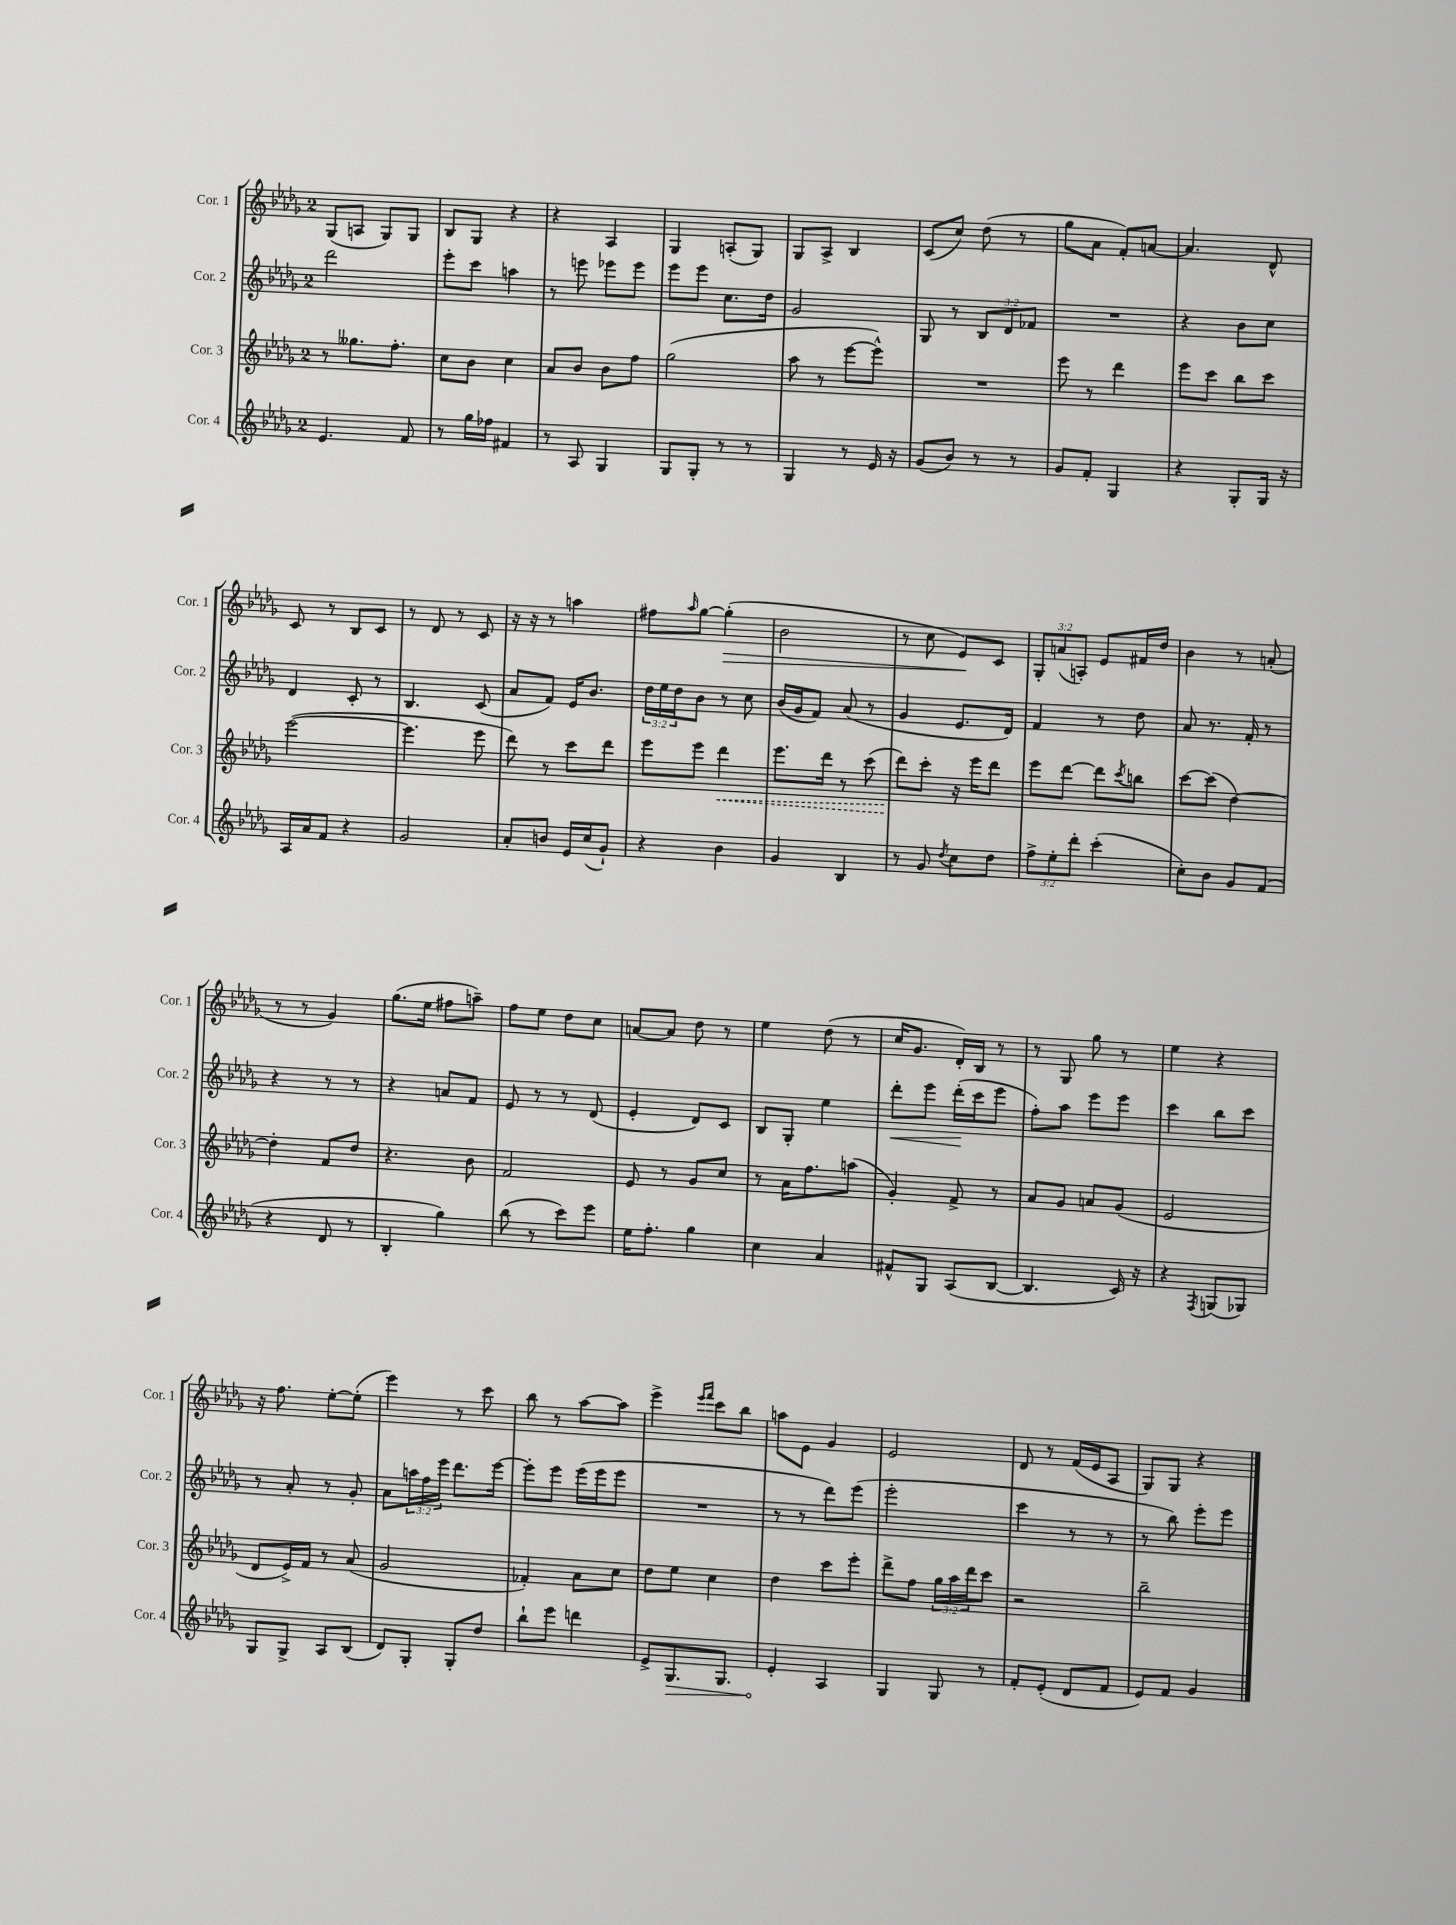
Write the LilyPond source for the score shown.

<<
\new StaffGroup <<
\new Staff = "s0" \with { instrumentName = "Cor. 1" shortInstrumentName = "Cor. 1" } {
    \clef treble \key des \major \once \override Staff.TimeSignature.style = #'single-digit \time 2/4 \override Staff.TupletNumber.text = #tuplet-number::calc-fraction-text
    ges8( a8 ges8) ges8 |
    bes8 ges8 r4 |
    r4 aes4 |
    ges4 a8-.( ges8) |
    ges8 aes8-> bes4 |
    c'8( c''8) des''8( r8 |
    ges''8 aes'8 f'8-.) a'8~ |
    a'4. des'8-^ |
    c'8 r8 bes8 c'8 |
    r8 des'8 r8 c'8 |
    r16 r16 r8 a''4 |
    fis''8 \grace { aes''16 } ges''8~ ges''4-.\>( |
    bes'2 |
    r8 c''8 ees'8\!) c'8 |
    \tuplet 3/2 { ges8-. a'8( a8-.) } ees'8 fis'16 des''16 |
    bes'4 r8 a'8-.( |
    r8 r8 ges'4) |
    ges''8.( ees''16 fis''8 a''8--) |
    f''8 ees''8 des''8 c''8 |
    a'8~ a'8 des''8 r8 |
    ees''4 des''8( r8 |
    c''16 ges'8. des'16-.) bes16 r8 |
    r8 ges8 ges''8 r8 |
    ees''4 r4 |
    r16 f''8. ees''8~-. ees''8-.( |
    ees'''4) r8 c'''8 |
    bes''8 r8 aes''8~ aes''8 |
    ees'''4-> \grace { ees'''16 f'''16 } c'''8 bes''8 |
    a''8 ees'8 ges'4 |
    ees'2 |
    des'8 r8 f'16( ees'16 aes8 |
    ges8) ges8 r4 \bar "|." |
}
\new Staff = "s1" \with { instrumentName = "Cor. 2" shortInstrumentName = "Cor. 2" } {
    \clef treble \key des \major \once \override Staff.TimeSignature.style = #'single-digit \time 2/4 \override Staff.TupletNumber.text = #tuplet-number::calc-fraction-text
    des'''2 |
    ees'''8-. c'''8 a''4 |
    r8 e'''8 ees'''8 ees'''8 |
    ees'''8 ees'''8 c''8. des''16 |
    ges'2 |
    ges8 r8 \tuplet 3/2 { bes8 des'8 fes'8 } |
    R2 |
    r4 bes'8 c''8 |
    des'4 c'8-. r8 |
    bes4. c'8( |
    aes'8 f'8) ees'16 bes'8. |
    \tuplet 3/2 { des''16 ees''16 des''16 } bes'8 r8 c''8 |
    bes'16( ges'16 f'8) aes'8( r8 |
    ges'4 ees'8. des'16) |
    f'4 r8 des''8 |
    aes'8 r8. f'16-. r8 |
    r4 r8 r8 |
    r4 a'8 f'8 |
    ees'8 r8 r8 des'8( |
    ees'4-. des'8) c'8 |
    bes8 ges8-. ees''4 |
    des'''8-.\< ees'''8 des'''16-.\!( c'''16 ees'''8 |
    f''8-.) aes''8 ees'''8 ees'''8 |
    c'''4 bes''8 c'''8 |
    r8 aes'8-. r8 ges'8-. |
    aes'8 \tuplet 3/2 { a''16 f''16 ees'''16 } des'''8. ees'''16~ |
    ees'''8-. ees'''8 ees'''16( ees'''16 ees'''8 |
    R2 |
    r8 r8 des'''8) ees'''8( |
    ees'''2-. |
    c'''4 r8 r8 |
    r8 bes''8) ees'''8-. ees'''8 \bar "|." |
}
\new Staff = "s2" \with { instrumentName = "Cor. 3" shortInstrumentName = "Cor. 3" } {
    \clef treble \key des \major \once \override Staff.TimeSignature.style = #'single-digit \time 2/4 \override Staff.TupletNumber.text = #tuplet-number::calc-fraction-text
    r8 geses''8. f''8.-. |
    c''8 bes'8 c''4 |
    aes'8 bes'8 bes'8 f''8 |
    ges''2( |
    aes''8 r8 ees'''8~ ees'''8-^) |
    R2 |
    ees'''8 r8 des'''4 |
    ees'''8 c'''8 bes''8 c'''8 |
    ees'''2~( |
    ees'''4. ees'''8 |
    des'''8) r8 c'''8 des'''8 |
    ees'''8 ees'''8 \once \override Hairpin.style = #'dashed-line des'''4\< |
    ees'''8. des'''16 r8 c'''8( |
    des'''8\!) c'''8-. r16 ees'''16 des'''8 |
    ees'''8 des'''8~ des'''8 \acciaccatura { c'''8 } b''8 |
    c'''8~ c'''8( des''4~) |
    des''4-. f'8 des''8 |
    r4. bes'8 |
    f'2 |
    ees'8 r8 ges'8 c''8 |
    r8 aes'16 f''8. a''8( |
    ges'4-.) f'8-> r8 |
    aes'8 ges'8 a'8 ges'8( |
    ees'2 |
    des'8 ees'16->) f'16 r8 aes'8( |
    ges'2 |
    fes'4-.) aes'8 c''8 |
    des''8 ees''8 c''4 |
    des''4 c'''8 ees'''8-. |
    des'''8-> f''8 \tuplet 3/2 { ges''16 aes''16 des'''16 } c'''8 |
    r2 |
    bes''2-- \bar "|." |
}
\new Staff = "s3" \with { instrumentName = "Cor. 4" shortInstrumentName = "Cor. 4" } {
    \clef treble \key des \major \once \override Staff.TimeSignature.style = #'single-digit \time 2/4 \override Staff.TupletNumber.text = #tuplet-number::calc-fraction-text
    ees'4. f'8 |
    r8 ges''16 fes''16 fis'4 |
    r8 aes8 ges4 |
    ges8 ges8-. r8 r8 |
    ges4 r8 ees'16 r16 |
    ges'8( bes'8) r8 r8 |
    ges'8 f'8-. ges4 |
    r4 ges8-. ges16 r16 |
    aes16 aes'16 f'8 r4 |
    ges'2 |
    aes'8-. b'8 ees'16 c''16( ges'8-!) |
    r4 bes'4 |
    ges'4 bes4 |
    r8 ges'8 \acciaccatura { des''8 } c''8 des''8 |
    \tuplet 3/2 { f''8-> ees''8-. des'''8-. } c'''4-.( |
    c''8-.) bes'8 ges'8 f'8( |
    r4 des'8 r8 |
    bes4-. ges''4) |
    bes''8( r8 c'''8) ees'''8 |
    ees''16 f''8.-. ges''4 |
    c''4 aes'4 |
    fis'8-^ ges8 aes8( bes8~ |
    bes4. c'16) r16 |
    r4 \acciaccatura { f8 } g8( ges8) |
    ges8 ges8-> aes8 bes8( |
    des'8) ges8-. ges8-. des''8 |
    bes''8-! ees'''8 d'''4 |
    ees'8-> \once \override Hairpin.circled-tip = ##t ges8.\> ges8. |
    ees'4-.\! aes4 |
    ges4 ges8 r8 |
    f'8-. ees'8-.( des'8 f'8 |
    ees'8) f'8 ges'4 \bar "|." |
}
>>
>>
\layout { \context { \Score \remove "Bar_number_engraver" } }
